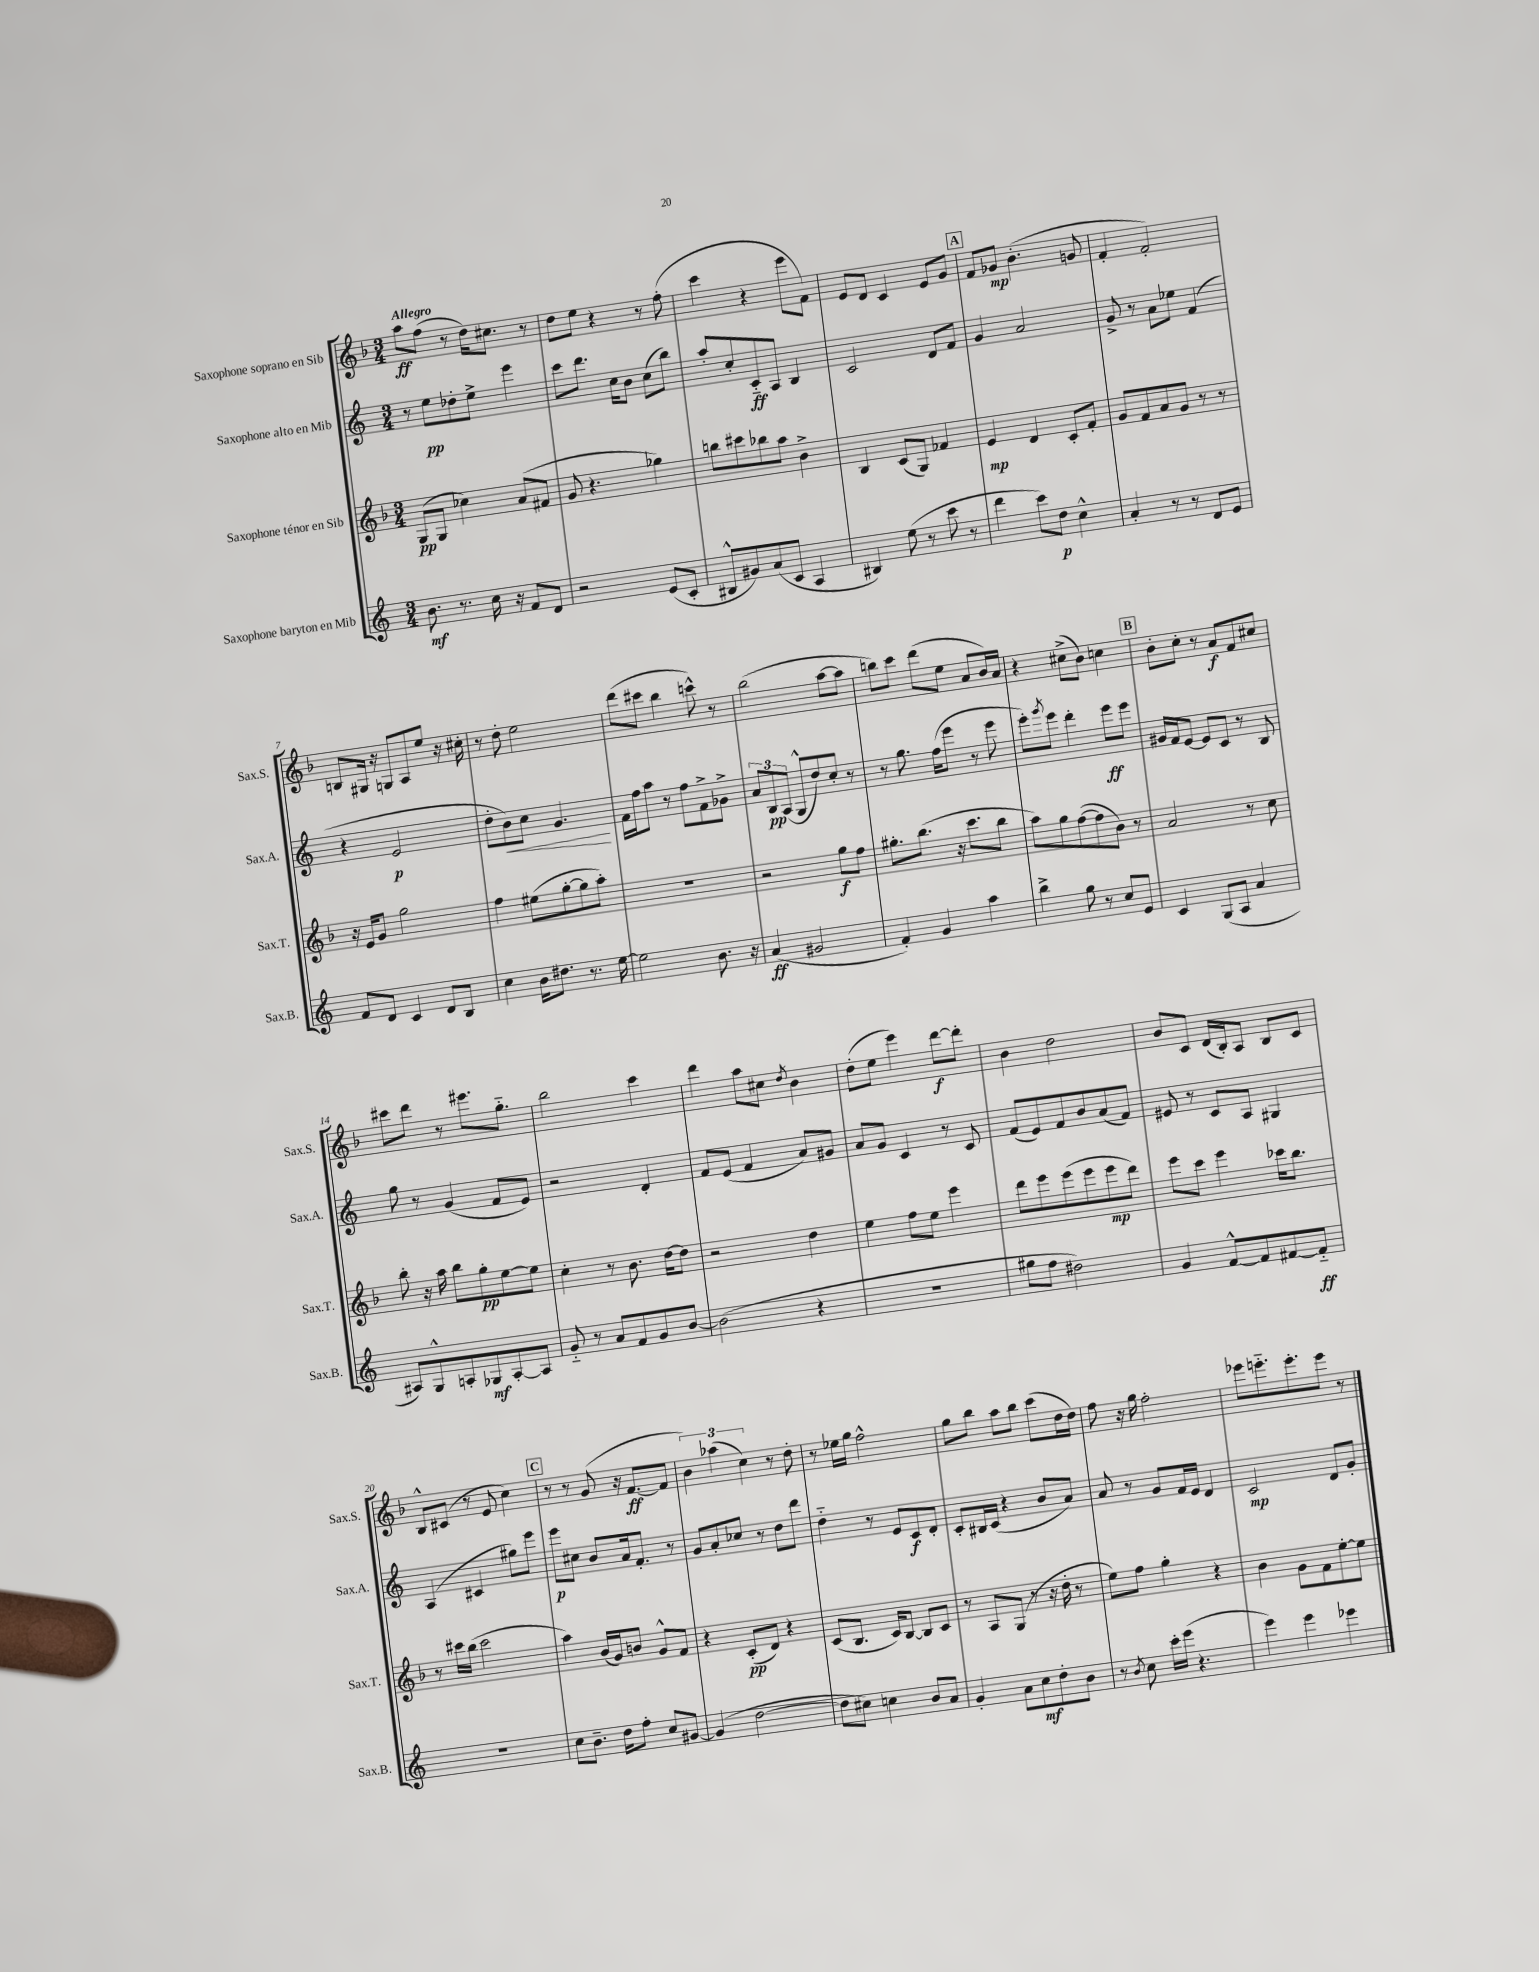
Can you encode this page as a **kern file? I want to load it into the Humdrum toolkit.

**kern	**dynam	**kern	**dynam	**kern	**dynam	**kern	**dynam
*part4	*part4	*part3	*part3	*part2	*part2	*part1	*part1
*staff4	*staff4	*staff3	*staff3	*staff2	*staff2	*staff1	*staff1
*I"Saxophone baryton en Mib	*	*I"Saxophone ténor en Sib	*	*I"Saxophone alto en Mib	*	*I"Saxophone soprano en Sib	*
*I'Sax.B.	*	*I'Sax.T.	*	*I'Sax.A.	*	*I'Sax.S.	*
*clefG2	*	*clefG2	*	*clefG2	*	*clefG2	*
*k[]	*	*k[b-]	*	*k[]	*	*k[b-]	*
*M3/4	*	*M3/4	*	*M3/4	*	*M3/4	*
=1	=1	=1	=1	=1	=1	=1	=1
!	!	!	!	!	!	!LO:TX:a:B:t=Allegro	!
8.b\	mf	(8G/L	pp	8r	.	8aa\L	ff
.	.	8G/J	.	8ee\L	pp	(8ff\J	.
8.r	.	.	.	.	.	.	.
.	.	4cc-X\)	.	8dd-X'\	.	8r	.
16cc\	.	.	.	8ee^\J	.	16dd\KL)	.
16r	.	.	.	.	.	8.cc#X\J	.
8f/L	.	(8a/L	.	4eee\	.	.	.
8d/J	.	8f#X/J	.	.	.	8r	.
=2	=2	=2	=2	=2	=2	=2	=2
2r	.	8g/	.	8ccc\L	.	8dd\L	.
.	.	4.r	.	8.ddd\J	.	8ee\J	.
.	.	.	.	.	.	4r	.
.	.	.	.	16cc\KL	.	.	.
.	.	.	.	8b\J	.	.	.
(8e/L	.	4gg-X\)	.	(8cc\L	.	8r	.
8c'/J	.	.	.	8bb\J)	.	(8ff'\	.
=3	=3	=3	=3	=3	=3	=3	=3
8B#X^^/L	.	8bbn\L	.	8aa'/L	.	4ccc\	.
8g#X/)	.	8ccc#X\	.	8cc'/	.	.	.
(8a/	.	8bb-X\	.	8c/	ff	4r	.
8c/J	.	8aa\J	.	8A/J	.	.	.
4A/	.	4b-^\	.	4B/	.	8eee\L	.
.	.	.	.	.	.	8f\J)	.
=4	=4	=4	=4	=4	=4	=4	=4
4B#X/)	.	4B-/	.	2c/	.	8e/L	.
.	.	.	.	.	.	8d/J	.
(8ee\	.	(8c/L	.	.	.	4c/	.
8r	.	8G/J)	.	.	.	.	.
8ccc\	.	4f-X/	.	8d/L	.	8e/L	.
8r	.	.	.	8f/J	.	8g/J	.
!!LO:REH:place=s1:t=A
=5	=5	=5	=5	=5	=5	=5	=5
4ddd\	.	4e/	mp	4g/	.	8f/L	.
.	.	.	.	.	.	8g-X/J	mp
8ccc\L)	.	4d/	.	2a/	.	(4.b-'\	.
8dd\J	p	.	.	.	.	.	.
4cc^^\	.	8c'/L	.	.	.	.	.
.	.	8f'/J	.	.	.	8gn/	.
=6	=6	=6	=6	=6	=6	=6	=6
4a'/	.	8g/L	.	8g^/	.	4f'/	.
.	.	8f/	.	8r	.	.	.
8r	.	8a/	.	8a\L	.	2f'/)	.
8r	.	8g/J	.	8ee-X\J	.	.	.
8d/L	.	8r	.	(4f/	.	.	.
8e/J	.	8r	.	.	.	.	.
!!LO:LB:g=z
=7	=7	=7	=7	=7	=7	=7	=7
8f/L	.	16r	.	4r	.	8Bn/L	.
.	.	16e/KL	.	.	.	.	.
8d/J	.	8g/J	.	.	.	16G#X/Jk	.
.	.	.	.	.	.	16r	.
4c/	.	2gg\	.	2e/	p	8Gn/L	.
.	.	.	.	.	.	8A/	.
8d/L	.	.	.	.	.	8ee/J	.
8B/J	.	.	.	.	.	16r	.
.	.	.	.	.	.	16cc#X'\	.
=8	=8	=8	=8	=8	=8	=8	=8
4cc\	.	4ff\	.	8dd'\L	.	8r	.
!	!	!	!	!	!LO:HP:b	!	!
.	.	.	.	8b\)	<	8dd'\	.
16b\KL	.	(8ee#X\L	.	8cc\J	.	2ee\	.
8.dd#X\J	.	.	.	.	.	.	.
.	.	[8gg'\	.	4.g/	.	.	.
8.r	.	8gg\]	.	.	.	.	.
.	.	8aa'\J)	.	.	.	.	.
[16ee\	.	.	.	.	.	.	.
.	.	.	.	.	[	.	.
=9	=9	=9	=9	=9	=9	=9	=9
2ee\]	.	2.r	.	16f\LL	.	(8ddd\L	.
.	.	.	.	16ff\J	.	.	.
.	.	.	.	8aa\J	.	8ccc#X\J	.
.	.	.	.	8r	.	4bb-\	.
.	.	.	.	8ff\L	.	.	.
8.b\	.	.	.	8f^\	.	8cccn^^\)	.
.	.	.	.	8g-X^\J	.	8r	.
16r	.	.	.	.	.	.	.
=10	=10	=10	=10	=10	=10	=10	=10
(4a/	ff	2r	.	12a/L	.	(2bb-\	.
.	.	.	.	12B/	pp	.	.
.	.	.	.	(12A/J	.	.	.
2g#X/	.	.	.	8G^^/L	.	.	.
.	.	.	.	8dd/)	.	.	.
.	.	8gg\L	f	8cc'/J	.	[8aa\L	.
.	.	8ff\J	.	8r	.	8aa\J]	.
=11	=11	=11	=11	=11	=11	=11	=11
4f'/)	.	8.gg#X'\L	.	8r	.	8bbn\L)	.
.	.	.	.	8.gg\	.	8ccc\J	.
.	.	(8.bb-\J	.	.	.	.	.
4g/	.	.	.	.	.	(8ddd\L	.
.	.	.	.	(16ff\KL	.	.	.
.	.	16r	.	8eee\J	.	8ee\J	.
.	.	8.ccc\L	.	.	.	.	.
4aa\	.	.	.	8r	.	8a/L	.
.	.	8bb-\J	.	8eee\	.	16b-/L)	.
.	.	.	.	.	.	16a/JJ	.
=12	=12	=12	=12	=12	=12	=12	=12
4bb^\	.	8aa\L)	.	8eee'\L)	.	4r	.
.	.	.	.	8qggg/	.	.	.
.	.	8gg\	.	8eee\J	.	.	.
8gg\	.	([8ff\	.	4ddd'\	.	(8cc#X^\L	.
8r	.	8ff\]	.	.	.	8b-\J)	.
8cc/L	.	8b-\J)	.	8eee\L	ff	4ccn\	.
8e/J	.	8r	.	8eee\J	.	.	.
!!LO:REH:place=s1:t=B
=13	=13	=13	=13	=13	=13	=13	=13
4c/	.	2a/	.	16g#X/LL	.	8b-'\L	.
.	.	.	.	16f/J	.	.	.
.	.	.	.	[8e/J	.	8cc'\J	.
(8G/L	.	.	.	8e/L]	.	8r	.
8A/J	.	.	.	8c/J	.	8a/L	f
4a/	.	8r	.	8r	.	8f/	.
.	.	8cc\	.	8B/	.	8cc#X/J	.
!!LO:LB:g=z
=14	=14	=14	=14	=14	=14	=14	=14
8A#X/L)	.	8bb-'\	.	8gg\	.	8ccc#X\L	.
8G^^/	.	16r	.	8r	.	8ddd\J	.
.	.	16aa\	.	.	.	.	.
8An'/	.	8bb-\L	.	(4g/	.	8r	.
8G-X/	mf	8gg'\	pp	.	.	8.eee#X\L	.
[8A'/	.	[8ee\	.	8f/L	.	.	.
.	.	.	.	.	.	8.gg\J	.
8A/J]	.	8ee\J]	.	8e/J)	.	.	.
=15	=15	=15	=15	=15	=15	=15	=15
8g/	.	4cc'\	.	2r	.	2bb-\	.
8r	.	.	.	.	.	.	.
8a/L	.	8r	.	.	.	.	.
8f/	.	8.b-\	.	.	.	.	.
8g/	.	.	.	4d'/	.	4ccc\	.
.	.	[16dd\KL	.	.	.	.	.
[8b/J	.	8dd\J]	.	.	.	.	.
=16	=16	=16	=16	=16	=16	=16	=16
(2b\]	.	2r	.	8f/L	.	4ddd\	.
.	.	.	.	(8e/J	.	.	.
.	.	.	.	4f/	.	8aa\L	.
.	.	.	.	.	.	8cc#X\J	.
.	.	.	.	.	.	8qdd/	.
4r	.	4dd\	.	8a/L)	.	4b-\	.
.	.	.	.	8g#X/J	.	.	.
=17	=17	=17	=17	=17	=17	=17	=17
2.r	.	4ee\	.	8a/L	.	(8dd'\L	.
.	.	.	.	8g/J	.	8ee\J	.
.	.	8ff\L	.	4c/	.	4eee\)	.
.	.	8ee\J	.	.	.	.	.
.	.	4eee\	.	8r	.	[8ddd\L	f
.	.	.	.	8c/	.	8ddd'\J]	.
=18	=18	=18	=18	=18	=18	=18	=18
8gg#X\L	.	8ddd\L	.	(8f/L	.	4b-\	.
8ff\J	.	8eee\	.	8e/)	.	.	.
2dd#X\)	.	(8eee\	.	8f/	.	2dd\	.
.	.	8eee\	.	8b/	.	.	.
.	.	8eee\	mp	(8a/	.	.	.
.	.	8ddd\J)	.	8f/J)	.	.	.
=19	=19	=19	=19	=19	=19	=19	=19
4g/	.	8eee\L	.	8e#X/	.	8b-/L	.
.	.	8ccc\J	.	8r	.	8c/J	.
[8f^^/L	.	4eee\	.	8c/L	.	(16d/LL	.
.	.	.	.	.	.	16B-'/J)	.
8f/]	.	.	.	8A/J	.	8A/J	.
[8f#X/	.	16ccc-X\KL	.	4G#X/	.	8B-/L	.
.	.	8.bb-\J	.	.	.	.	.
8f#/J]	ff	.	.	.	.	8c/J	.
!!LO:LB:g=z
=20	=20	=20	=20	=20	=20	=20	=20
2.r	.	8r	.	(4A/	.	8B-^^/L	.
.	.	16ccc#X\LL	.	.	.	(8c#X/J	.
.	.	(16bb-\JJ	.	.	.	.	.
.	.	2ccc#\	.	4c#X/	.	8r	.
.	.	.	.	.	.	8e/	.
.	.	.	.	8gg#X\L)	.	4cc\)	.
.	.	.	.	8eee\J	.	.	.
!!LO:REH:place=s1:t=C
=21	=21	=21	=21	=21	=21	=21	=21
8cc\L	.	4aa\)	.	8eee\L	p	8r	.
8.b~\J	.	.	.	8cc#X\J	.	8r	.
.	.	(16b-/LL	.	8b/L	.	(8g/	.
16dd\KL	.	16g/J)	.	.	.	.	.
8ff'\J	.	8bn/J	.	16a/k	.	16r	.
.	.	.	.	8.f'/J	.	[8.f/L	ff
8cc/L	.	8g^^/L	.	.	.	.	.
[8g#X/J	.	8f/J	.	8r	.	8f/J]	.
=22	=22	=22	=22	=22	=22	=22	=22
(4g#/]	.	4r	.	8g/L	.	6b-\)	.
.	.	.	.	8a'/	.	.	.
.	.	.	.	.	.	(6aa-X\	.
[2dd\	.	(8c'/L	pp	8cc-X/J	.	.	.
.	.	.	.	.	.	6cc\)	.
.	.	8d/J)	.	8r	.	.	.
.	.	4r	.	8dd\L	.	8r	.
.	.	.	.	8ddd\J	.	8dd'\	.
=23	=23	=23	=23	=23	=23	=23	=23
8dd\L]	.	(8c/L	.	4dd\	.	8r	.
8cc#X\J)	.	8.B-/J	.	.	.	16ee-X\LL	.
.	.	.	.	.	.	16gg\JJ	.
4ccn\	.	.	.	8r	.	2ff^^\	.
.	.	16c/KL)	.	.	.	.	.
.	.	[8B-/J	.	8e/L	.	.	.
8b/L	.	8B-/L]	.	8c/	f	.	.
8a/J	.	8c/J	.	8d'/J	.	.	.
=24	=24	=24	=24	=24	=24	=24	=24
4g'/	.	8r	.	8c'/L	.	8gg\L	.
.	.	8A/L	.	16B#X/L	.	8bb-\J	.
.	.	.	.	(16c/JJ	.	.	.
8a\L	.	(8G/J	.	4r	.	8aa\L	.
8cc\	mf	8r	.	.	.	8bb-\J	.
8dd'\	.	16r	.	8b/L	.	(8ccc\L	.
.	.	16dd'\	.	.	.	.	.
8b\J	.	8r	.	8a/J)	.	16dd\L	.
.	.	.	.	.	.	16dd\JJ)	.
=25	=25	=25	=25	=25	=25	=25	=25
8r	.	8ee\L)	.	8a/	.	8ff\	.
8qb/	.	.	.	.	.	.	.
8cc\	.	8ff\J	.	8r	.	16r	.
.	.	.	.	.	.	16gg\	.
16ccc'\LL	.	4gg'\	.	8g/L	.	2ff'\	.
(16eee\JJ	.	.	.	.	.	.	.
4.r	.	.	.	16f/L	.	.	.
.	.	.	.	16e/JJ	.	.	.
.	.	4r	.	4d/	.	.	.
=26	=26	=26	=26	=26	=26	=26	=26
4eee\)	.	4b-\	.	2c/	mp	8eee-X\L	.
.	.	.	.	.	.	8.eeen\	.
4eee\	.	8g\L	.	.	.	.	.
.	.	.	.	.	.	8.eee'\	.
.	.	8f\	.	.	.	.	.
4eee-X\	.	[8ee'\	.	8d/L	.	8eee\J	.
.	.	8ee\J]	.	8g'/J	.	8r	.
==	==	==	==	==	==	==	==
*-	*-	*-	*-	*-	*-	*-	*-
